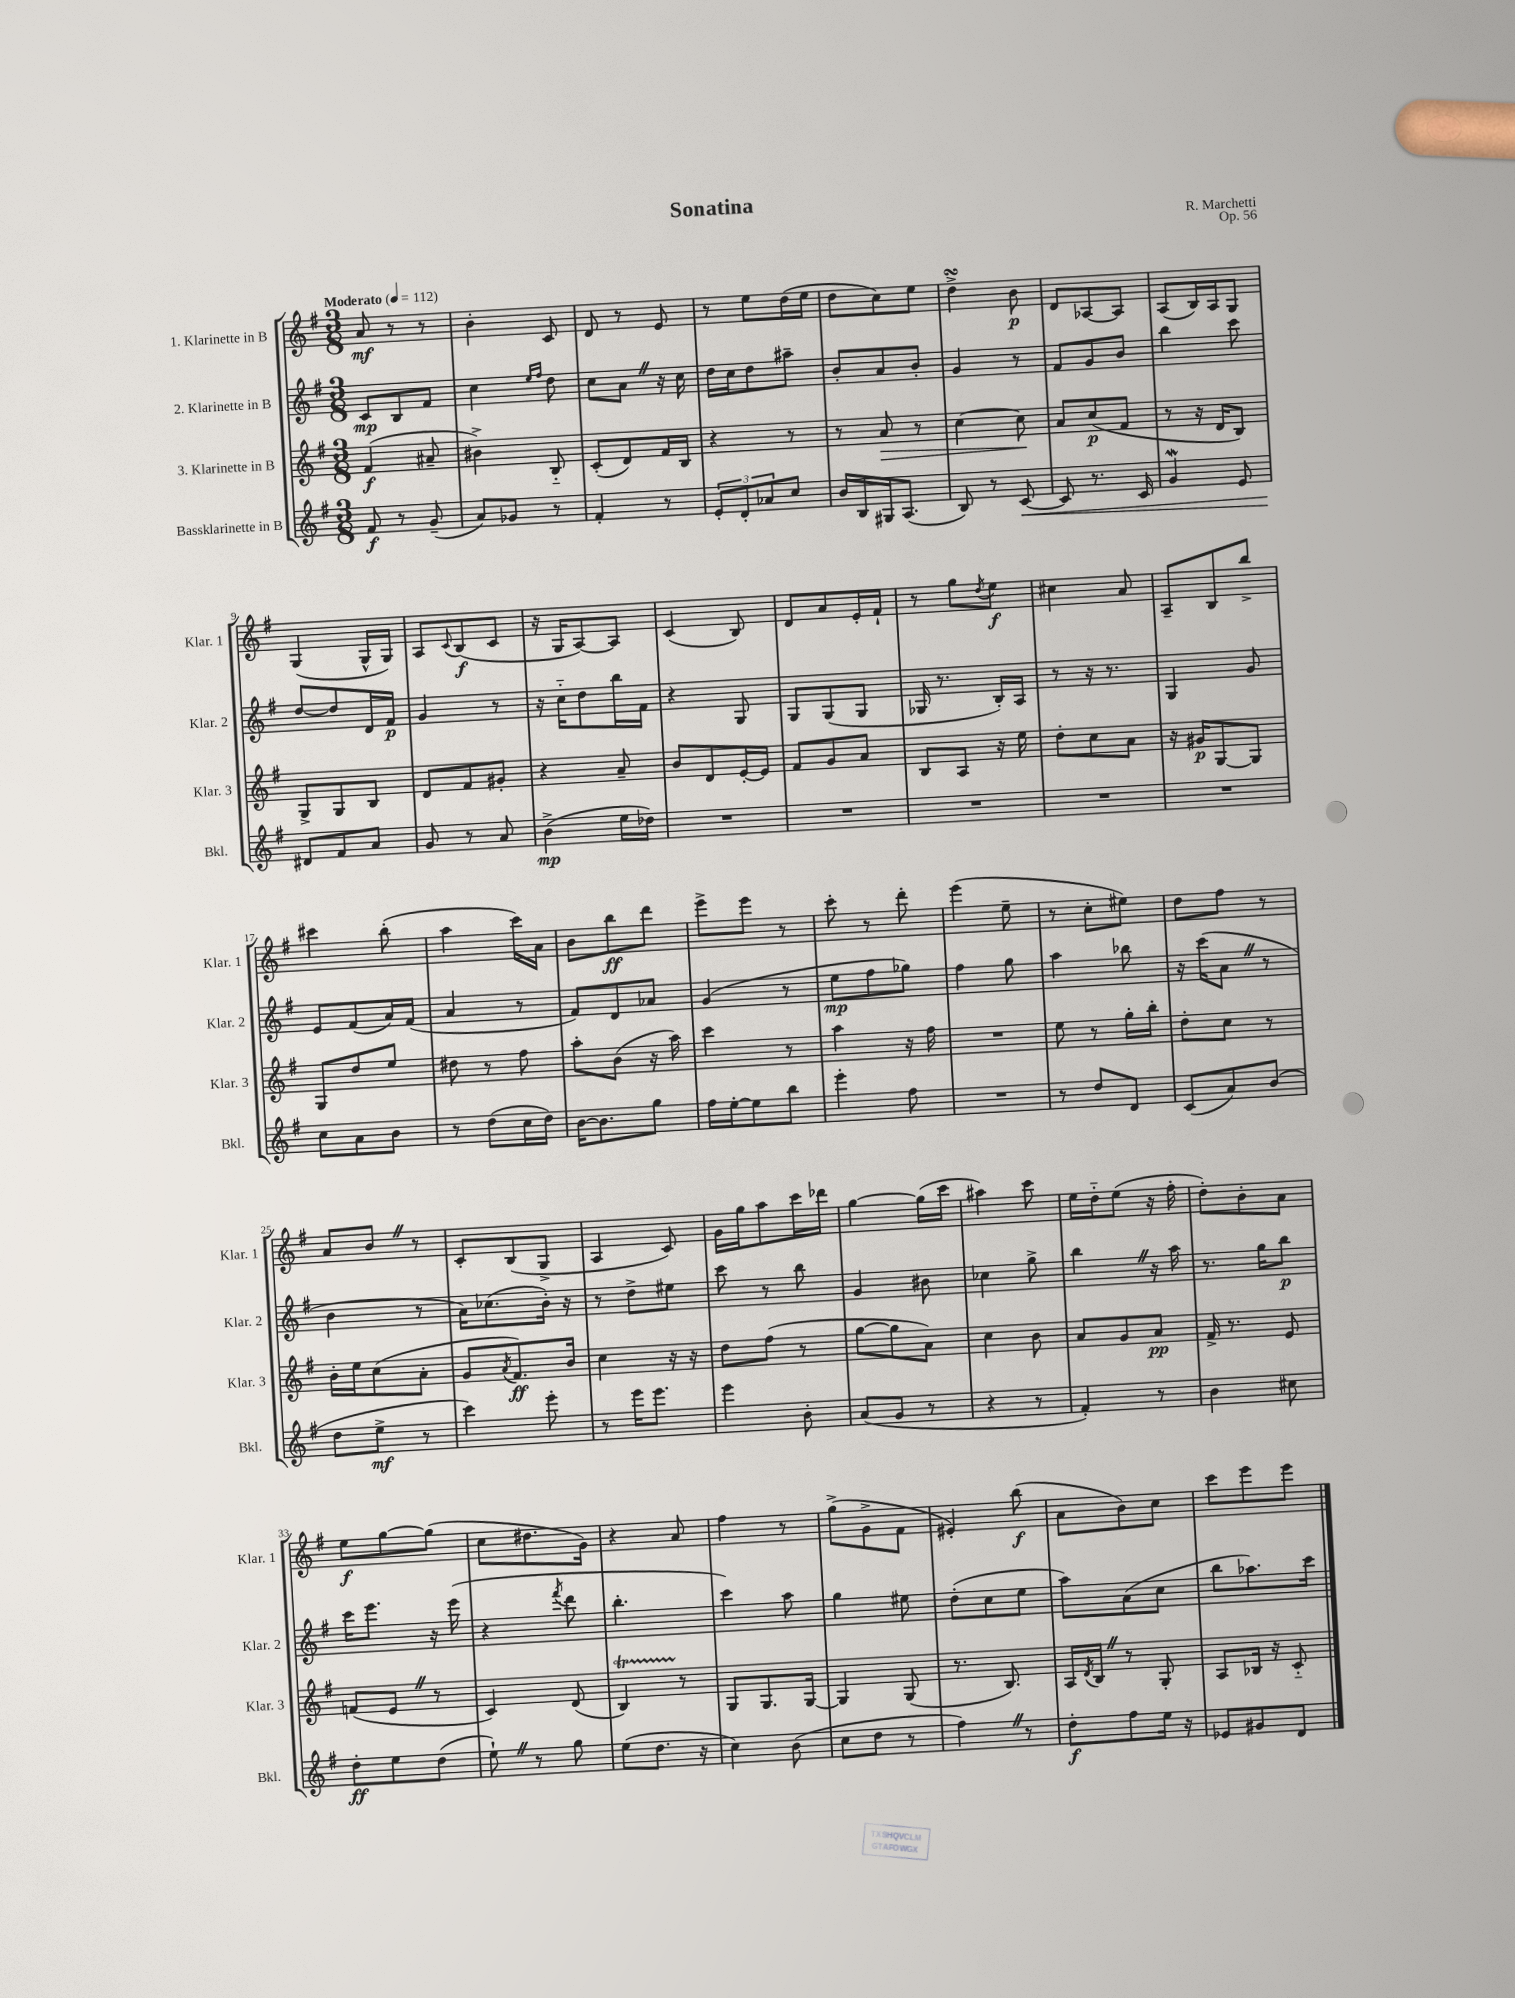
\header { title = "Sonatina" composer = "R. Marchetti" opus = "Op. 56" }
<<
\new StaffGroup <<
\new Staff = "s0" \with { instrumentName = "1. Klarinette in B" shortInstrumentName = "Klar. 1" } {
    \clef treble \key g \major \numericTimeSignature \time 3/8 \tempo "Moderato" 4 = 112
    a'8\mf r8 r8 |
    b'4-. c'8 |
    d'8 r8 e'8 |
    r8 e''8 d''16( e''16 |
    d''8 c''8) e''8 |
    d''4->\turn b'8\p |
    d'8 aes8~ aes8 |
    a8( b16) a16 g8 |
    g4( g16-^ g16) |
    a8 \appoggiatura { c'8 } b8\f( c'8 |
    r16 g16 a8~) a8 |
    c'4( b8) |
    d'8 a'8 e'16-. fis'16-! |
    r8 g''8 \acciaccatura { d''8 } e''8\f |
    cis''4 a'8 |
    a8-- b8 b''8-> |
    cis'''4 b''8-.( |
    a''4 c'''16) a'16 |
    b'8 b''8\ff d'''8 |
    e'''8-> e'''8 r8 |
    c'''8-. r8 d'''8-. |
    e'''4( e''8-- |
    r8 c''8-. eis''8) |
    d''8 fis''8 r8 |
    a'8 b'8 \once \override BreathingSign.text = \markup { \musicglyph "scripts.caesura.straight" } \breathe r8 |
    c'8-. b8( g8-> |
    a4 c'8) |
    g'16 g''16 a''8 c'''16 des'''16 |
    g''4~ g''16( c'''16 |
    ais''4) c'''8 |
    e''16 d''16-_ e''8( r16 fis''16-. |
    d''8-.) b'8-. a'8 |
    e''8\f g''8~ g''8( |
    c''8 dis''8. g'16) |
    r4 a'8 |
    fis''4 r8 |
    g''8->( g'8-> fis'8 |
    eis'4-.) b''8\f( |
    a'8 b'8) c''8 |
    c'''8 e'''8 e'''8 \bar "|." |
}
\new Staff = "s1" \with { instrumentName = "2. Klarinette in B" shortInstrumentName = "Klar. 2" } {
    \clef treble \key g \major \numericTimeSignature \time 3/8
    c'8\mp b8 fis'8 |
    c''4 \grace { e''16 fis''16 } d''8 |
    c''8 a'8 \once \override BreathingSign.text = \markup { \musicglyph "scripts.caesura.straight" } \breathe r16 c''16 |
    d''16 c''16 d''8 ais''8-- |
    b'8-. a'8 b'8-. |
    g'4 r8 |
    fis'8 g'8 b'8 |
    b''4 c'''8 |
    d''8~ d''8 d'16 fis'16\p |
    g'4 r8 |
    r16 c''16-_ d''8 b''16 fis'16 |
    r4 g8 |
    g8 g8( g8 |
    ges16 r8. b16-.) a16 |
    r8 r16 r8. |
    g4 g'8 |
    e'8 fis'8( a'16) fis'16( |
    a'4 r8 |
    fis'8) d'8 aes'8 |
    g'4( r8 |
    e''8\mp fis''8 ges''8) |
    fis''4 g''8 |
    a''4 bes''8 |
    r16 c'''16( a'8 \once \override BreathingSign.text = \markup { \musicglyph "scripts.caesura.straight" } \breathe r8 |
    b'4 r8 |
    a'16) ces''8.( b'16-.) r16 |
    r8 d''8-> eis''8 |
    c'''8 r8 b''8 |
    g'4 bis'8 |
    ces''4 g''8-> |
    b''4 \once \override BreathingSign.text = \markup { \musicglyph "scripts.caesura.straight" } \breathe r16 a''16 |
    r8. g''16 b''8\p |
    c'''16 e'''8. r16 e'''16( |
    r4 \acciaccatura { fis'''8 } d'''8 |
    b''4.-. |
    c'''4) a''8 |
    g''4 eis''8 |
    d''8-.( c''8 e''8 |
    a''8) a'8( c''8 |
    b''8 aes''8.) c'''16 \bar "|." |
}
\new Staff = "s2" \with { instrumentName = "3. Klarinette in B" shortInstrumentName = "Klar. 3" } {
    \clef treble \key g \major \numericTimeSignature \time 3/8
    fis'4\f( ais'8-- |
    bis'4->) b8-_ |
    c'8-.( d'8) fis'16 b16 |
    r4 r8 |
    r8 a'8\> r8 |
    c''4~ c''8\! |
    a'8 c''8\p( fis'8 |
    r8 r16 d'16 b8) |
    g8-> g8 b8 |
    d'8 fis'8 gis'8-. |
    r4 a'8-- |
    b'8 d'8 e'16~-. e'16 |
    fis'8 g'8 a'8 |
    b8 a8 r16 e''16 |
    d''8-. c''8 a'8 |
    r16 gis'16\p g8~ g8 |
    g8 d''8 e''8 |
    dis''8 r8 fis''8 |
    a''8-. b'8( r16 a''16) |
    c'''4 r8 |
    a''4 r16 fis''16 |
    R4. |
    e''8 r8 g''16-. b''16-. |
    d''8-. c''8 r8 |
    b'16-. e''16 c''8( a'8-. |
    g'8 \acciaccatura { a'8 } fis'8.\ff) b'16 |
    c''4 r16 r16 |
    d''8 fis''8( r8 |
    g''8~ g''8 a'8) |
    c''4 b'8 |
    a'8 g'8 a'8\pp |
    fis'16-> r8. e'8 |
    f'8( e'8 \once \override BreathingSign.text = \markup { \musicglyph "scripts.caesura.straight" } \breathe r8 |
    c'4) d'8( |
    b4\startTrillSpan) r8\stopTrillSpan |
    g8 g8. g16~ |
    g4 g8( |
    r8. b8.) |
    a16 \acciaccatura { d'8 } b16 \once \override BreathingSign.text = \markup { \musicglyph "scripts.caesura.straight" } \breathe r8 g8-. |
    a8 bes16 r16 c'8-_ \bar "|." |
}
\new Staff = "s3" \with { instrumentName = "Bassklarinette in B" shortInstrumentName = "Bkl." } {
    \clef treble \key g \major \numericTimeSignature \time 3/8
    fis'8\f r8 g'8--( |
    a'8) ges'8 r8 |
    fis'4-. r8 |
    \tuplet 3/2 { e'8-. d'8-. aes'8 } c''8 |
    b'16 b16 gis16 a8.( |
    b8) r8 c'8~\< |
    c'8 r8. c'16 |
    g'4\mordent e'8 |
    dis'8\! fis'8 a'8 |
    g'8 r8 a'8 |
    b'4->\mp( e''16 des''16) |
    R4. |
    R4. |
    R4. |
    R4. |
    R4. |
    c''8 a'8 b'8 |
    r8 d''8( c''16 d''16) |
    b'16~ b'8. g''8 |
    fis''16 e''16~-. e''8 b''8 |
    e'''4-. fis''8 |
    R4. |
    r8 d''8 d'8 |
    c'8( a'8) b'8( |
    d''8 e''8->\mf r8 |
    c'''4) e'''8-. |
    r8 e'''16 e'''8. |
    e'''4 b'8-. |
    a'8( g'8 r8 |
    r4 r8 |
    fis'4-.) r8 |
    b'4 cis''8 |
    d''8-.\ff e''8 d''8( |
    e''8-!) \once \override BreathingSign.text = \markup { \musicglyph "scripts.caesura.straight" } \breathe r8 g''8 |
    e''8( d''8. r16 |
    c''4) b'8( |
    c''8 d''8 r8 |
    fis''4) \once \override BreathingSign.text = \markup { \musicglyph "scripts.caesura.straight" } \breathe r8 |
    d''8-.\f fis''8 e''16 r16 |
    ees'8 gis'8 d'8 \bar "|." |
}
>>
>>
